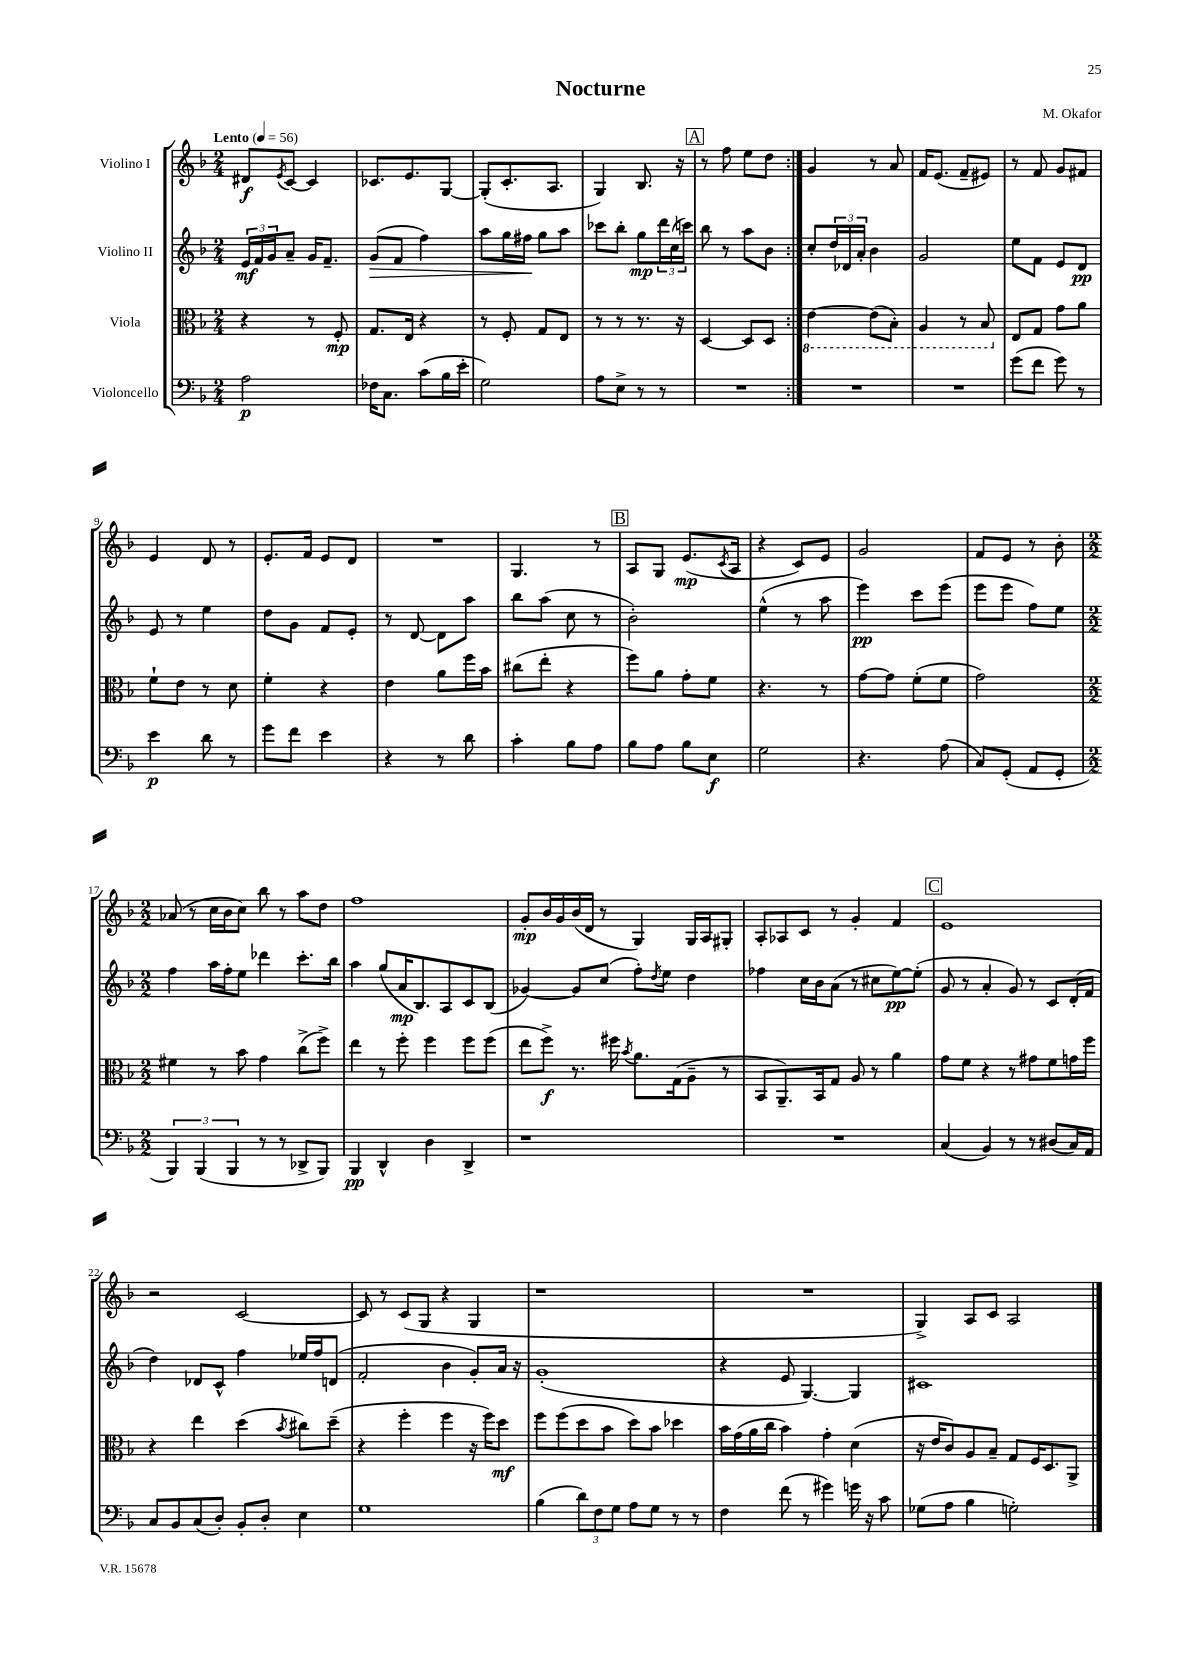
\header { title = "Nocturne" composer = "M. Okafor" }
<<
\new StaffGroup <<
\new Staff = "s0" \with { instrumentName = "Violino I" } {
    \clef treble \key f \major \numericTimeSignature \time 2/4 \tempo "Lento" 4 = 56
    \repeat volta 2 { dis'8\f \acciaccatura { e'8 } c'8~ c'4 |
    ces'8. e'8. g8~ |
    g8-.( c'8.-. a8. |
    g4) bes8. r16 |
    \mark \markup { \box "A" } r8 f''8 e''8 d''8 | }
    g'4 r8 a'8 |
    f'16 e'8.( f'8-- eis'8) |
    r8 f'8 g'8 fis'8 |
    e'4 d'8 r8 |
    e'8.-. f'16 e'8 d'8 |
    R2 |
    g4. r8 |
    \mark \markup { \box "B" } a8 g8 e'8.\mp( \acciaccatura { c'8 } a16 |
    r4 c'8) e'8 |
    g'2 |
    f'8 e'8 r8 bes'8-. |
    \numericTimeSignature \time 2/2 aes'8( r8 c''16 bes'16 c''8) bes''8 r8 a''8 d''8 |
    f''1 |
    g'8-.\mp bes'16 g'16 bes'16( d'16 r8 g4) g16 a16 gis8-. |
    a8-. aes8 c'8 r8 g'4-. f'4 |
    \mark \markup { \box "C" } e'1 |
    r2 c'2~ |
    c'8 r8 c'8( g8 r4 g4 |
    r1 |
    R1 |
    g4->) a8 c'8 a2 \bar "|." |
}
\new Staff = "s1" \with { instrumentName = "Violino II" } {
    \clef treble \key f \major \numericTimeSignature \time 2/4
    \repeat volta 2 { \tuplet 3/2 { e'16\mf f'16 g'16 } a'8-- g'16 f'8.-- |
    g'8\>( f'8 f''4) |
    a''8 g''16 fis''16\! g''8 a''8 |
    ces'''8 bes''8-. g''8\mp \tuplet 3/2 { d'''16 c''16( c'''16) } |
    \mark \markup { \box "A" } bes''8 r8 a''8 bes'8 | }
    c''8-. \tuplet 3/2 { d''16 des'16 a'16-. } bes'4 |
    g'2 |
    e''8 f'8 e'8 d'8\pp |
    e'8 r8 e''4 |
    d''8 g'8 f'8 e'8-. |
    r8 d'8~ d'8 a''8 |
    bes''8 a''8( c''8 r8 |
    \mark \markup { \box "B" } bes'2-.) |
    e''4-^( r8 a''8 |
    e'''4\pp) c'''8 e'''8( |
    e'''8 e'''8 f''8) e''8 |
    \numericTimeSignature \time 2/2 f''4 a''16 f''16-. e''8 des'''4 c'''8.-. bes''16 |
    a''4 g''8( a'16\mp bes8.) a8 c'8 bes8( |
    ges'4~) ges'8 c''8( f''8-.) \acciaccatura { d''8 } e''8 d''4 |
    fes''4 c''16 bes'16 a'8( r8 cis''8 e''8~\pp) e''8-.( |
    \mark \markup { \box "C" } g'8 r8 a'4-. g'8) r8 c'8 d'16-.( f'16 |
    d''4) des'8 c'8-^ f''4 ees''16 f''16 d'8( |
    f'2-. bes'4 g'8-.) a'16 r16 |
    g'1-.( |
    r4 e'8 g4.~) g4 |
    cis'1 \bar "|." |
}
\new Staff = "s2" \with { instrumentName = "Viola" } {
    \clef alto \key f \major \numericTimeSignature \time 2/4
    \repeat volta 2 { r4 r8 f8-.\mp |
    g8. e16 r4 |
    r8 f8-. g8 e8 |
    r8 r8 r8. r16 |
    \mark \markup { \box "A" } d4~ d8 d8 | }
    \ottava #-1 e4~ e8( bes,8-.) |
    a,4 r8 bes,8 \ottava #0 |
    e8 g8 g'8 a'8 |
    f'8-! e'8 r8 d'8 |
    f'4-. r4 |
    e'4 a'8 f''16 bes'16 |
    cis''8( e''8-. r4 |
    \mark \markup { \box "B" } f''8) a'8 g'8-. f'8 |
    r4. r8 |
    g'8~ g'8 f'8-.( f'8 |
    g'2) |
    \numericTimeSignature \time 2/2 fis'4 r8 bes'8 g'4 c''8->( f''8->) |
    e''4 r8 f''8-. f''4 f''8 f''8( |
    e''8 f''8->\f) r8. fis''16 \acciaccatura { bes'8 } a'8. g16( a8-- r8 |
    bes,8 a,8.--) bes,16 g8 a8 r8 a'4 |
    \mark \markup { \box "C" } g'8 f'8 r4 r8 gis'8 f'8 g'16 f''16 |
    r4 e''4 d''4( \acciaccatura { bes'8 } cis''8) d''8--( |
    r4 f''4-. f''4 r16 f''16) d''8\mf |
    f''8 f''8( d''8 bes'8 d''8) bes'8 des''4 |
    bes'16 g'16( a'16 c''16 bes'4) g'4-. d'4( |
    r16 e'16 c'8) a8 bes8-- g8 f16 d8. a,8-> \bar "|." |
}
\new Staff = "s3" \with { instrumentName = "Violoncello" } {
    \clef bass \key f \major \numericTimeSignature \time 2/4
    \repeat volta 2 { a2\p |
    fes16 c8. c'8( bes16 e'16-. |
    g2) |
    a8 e8-> r8 r8 |
    \mark \markup { \box "A" } R2 | }
    R2 |
    R2 |
    g'8( f'8 g'8) r8 |
    e'4\p d'8 r8 |
    g'8 f'8 e'4 |
    r4 r8 d'8 |
    c'4-. bes8 a8 |
    \mark \markup { \box "B" } bes8 a8 bes8 e8\f |
    g2 |
    r4. a8( |
    c8) g,8-.( a,8 g,8-. |
    \numericTimeSignature \time 2/2 \tuplet 3/2 { bes,,4) bes,,4( bes,,4 } r8 r8 des,8-> bes,,8) |
    bes,,4\pp d,4-^ d4 d,4-> |
    r1 |
    R1 |
    \mark \markup { \box "C" } c4( bes,4) r8 r8 dis8( c16) a,16 |
    c8 bes,8 c8( d8-.) bes,8-. d8-. e4 |
    g1 |
    bes4( \tuplet 3/2 { d'8) f8 g8 } a8 g8 r8 r8 |
    f4 f'8( r8 gis'4) g'16 r16 c'8 |
    ges8( a8 bes4 g2-.) \bar "|." |
}
>>
>>
